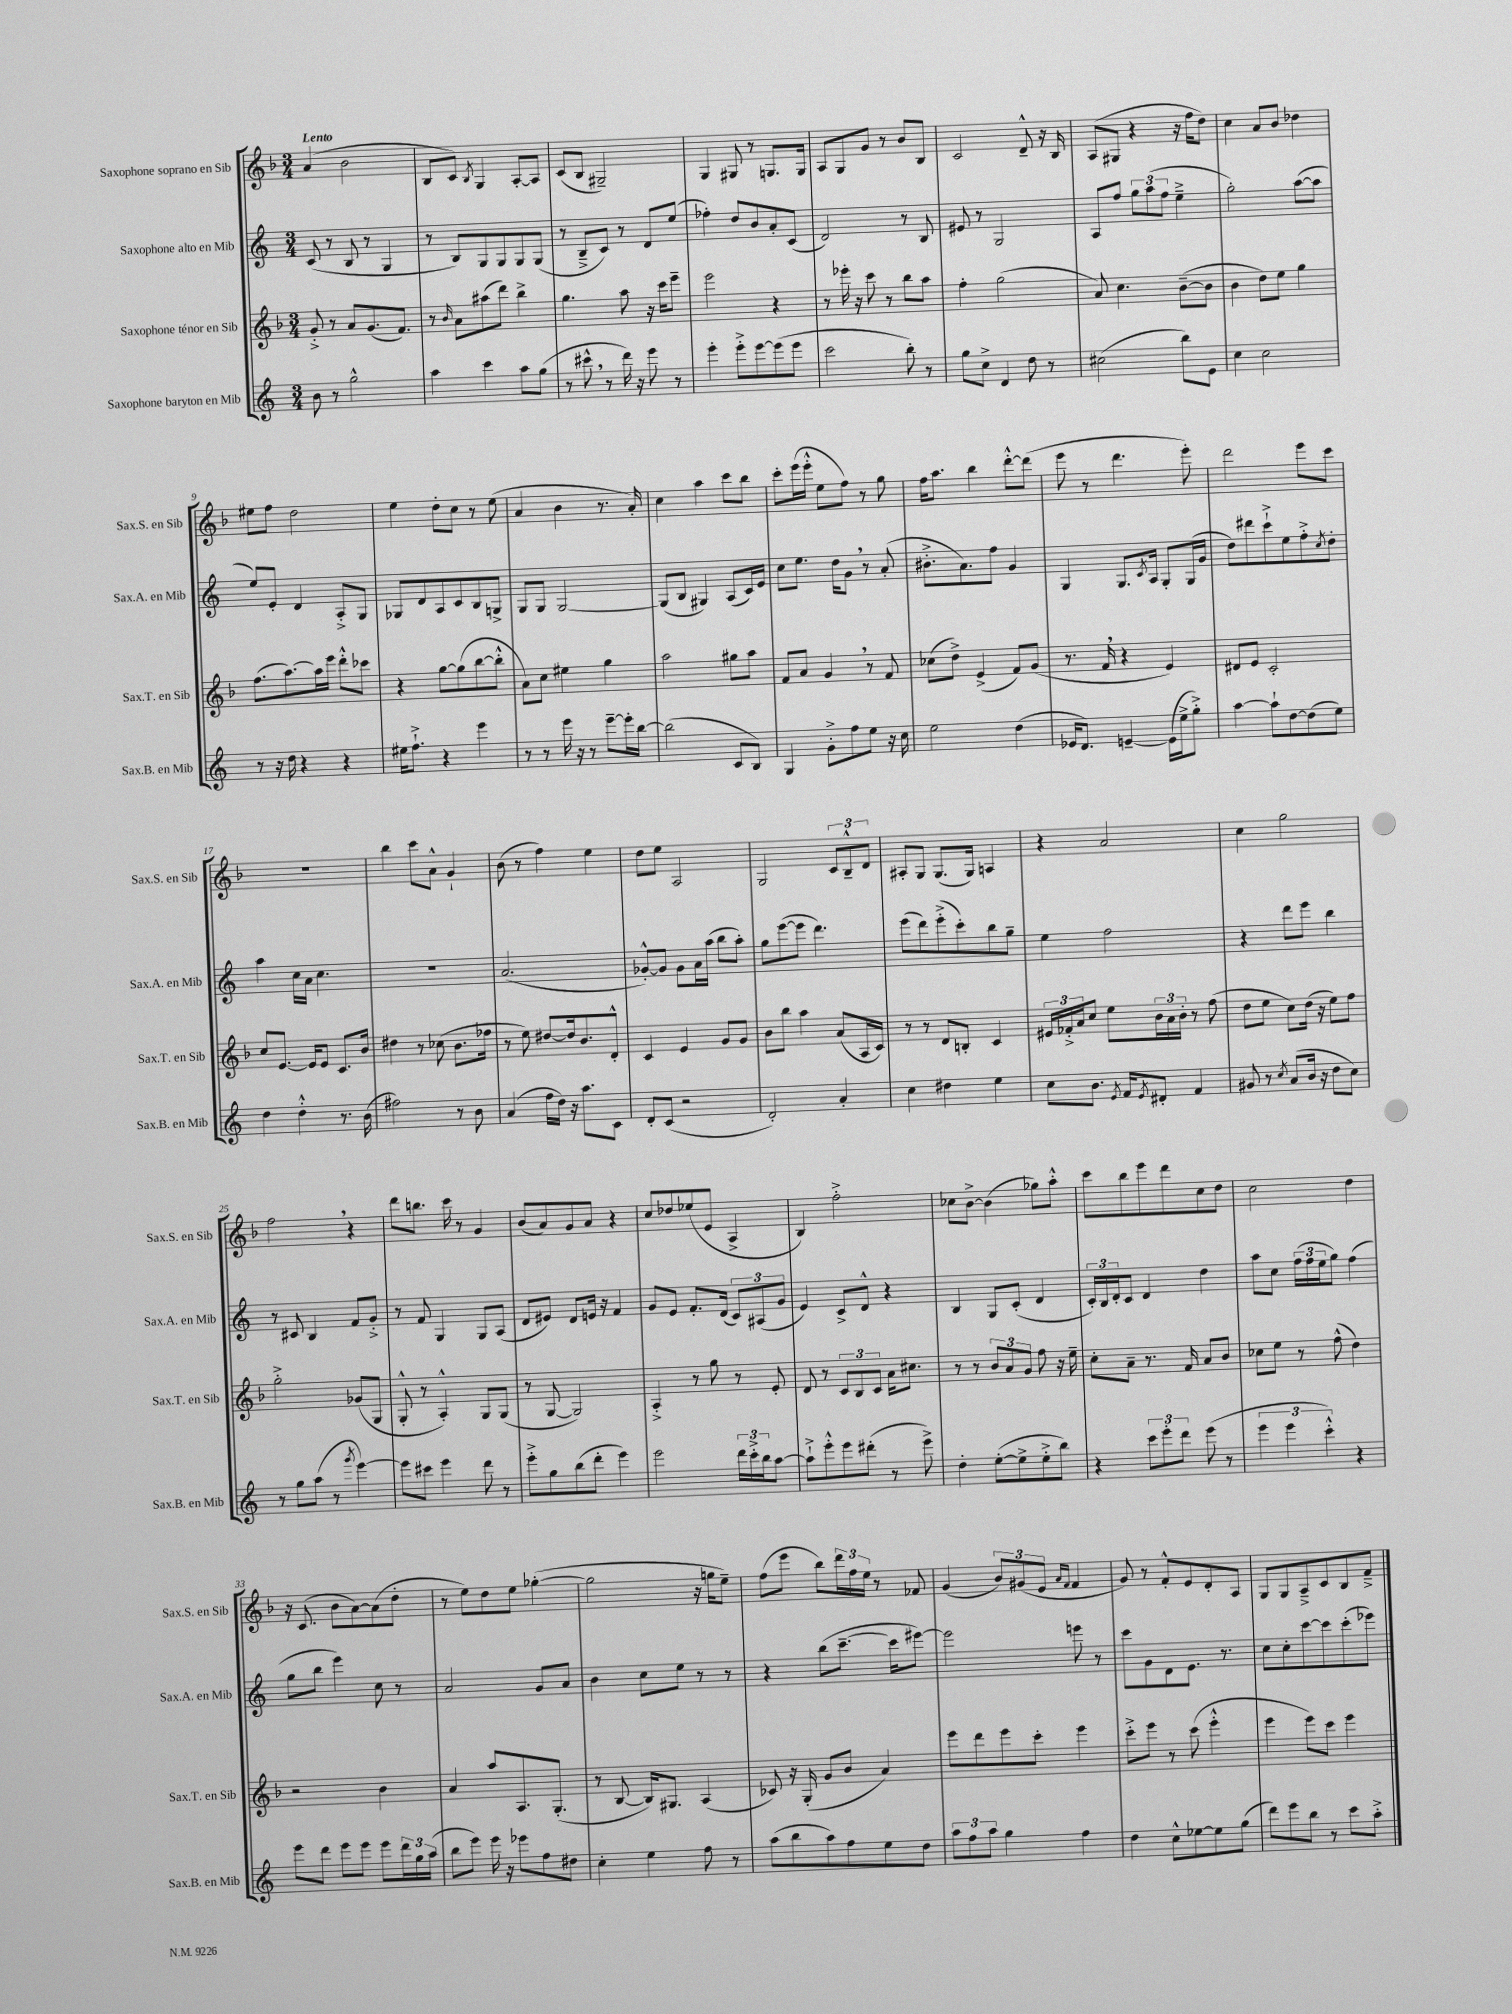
<<
\new StaffGroup <<
\new Staff = "s0" \with { instrumentName = "Saxophone soprano en Sib" shortInstrumentName = "Sax.S. en Sib" } {
    \clef treble \key f \major \numericTimeSignature \time 3/4 \tempo "Lento"
    a'4( bes'2 |
    bes8 c'8) \acciaccatura { bes8 } g4 a8~-. a8 |
    c'8( bes8 gis2--) |
    g4 gis8 r8 g8. g16 |
    a8 g8 g'8 r8 bes'8 bes8 |
    c'2 d'8---^ r16 bes16 |
    a8( gis8 r4 r16 f''16 d''8) |
    c''4 a'8 bes'8 des''4 |
    eis''8 f''8 d''2 |
    e''4 d''8-. c''8 r8 e''8( |
    a'4 bes'4 r8. a'16-.) |
    c''4 a''4 c'''8 bes''8 |
    c'''8-. e'''16( e'''16-.-^ e''8 f''8) r8 g''8 |
    f''16 a''8. bes''4 d'''8~-.-^ d'''8( |
    e'''8 r8 d'''4. e'''8-.) |
    d'''2 e'''8 c'''8 |
    R2. |
    bes''4 c'''8 a'8-^ g'4-! |
    bes'8( r8 f''4) e''4 |
    d''8 e''8 a2 |
    g2 \tuplet 3/2 { c'8 bes8---^ d'8 } |
    ais8-. g8 g8.( g16) a4 |
    r4 a'2 |
    c''4 g''2 |
    f''2 \breathe r4 |
    d'''8 b''8. c'''16 r8 g'4 |
    bes'8( a'8) g'8 a'8 r4 |
    c''8 des''8 ees''8( e'8 a4-> |
    bes4) f''2-.-> |
    ces''8 bes'8~-> bes'4( ges''8) a''8-.-^ |
    c'''8 bes''8 e'''8 d'''8 c''8 d''8 |
    c''2 d''4 |
    r16 c'8.( bes'8 a'8~) a'8( d''8-. |
    r8 e''8) d''8 e''8 ges''4~-.( |
    ges''2 r16 g''16 e''8--) |
    f''8( e'''8 bes''8) \tuplet 3/2 { d'''16 f''16 e''16 } r8 fes'8 |
    g'4( \tuplet 3/2 { bes'8) gis'8( e'8 } \grace { a'16 f'16 } f'4 |
    g'8) r8 f'8-.-^ e'8 d'8-. a8 |
    g8 g8 a8---> c'8 bes8 f'8---> \bar "|." |
}
\new Staff = "s1" \with { instrumentName = "Saxophone alto en Mib" shortInstrumentName = "Sax.A. en Mib" } {
    \clef treble \key c \major \numericTimeSignature \time 3/4
    c'8( r8 b8 r8 g4 |
    r8 b8) g8 g8 g8 g8( |
    r8 b8---> c'8) r8 d'8 e''8( |
    fes''4-.) d''8 b'8 a'8-. c'8( |
    d'2) r8 b8 |
    eis'8 r8 g2 |
    a8 f''8 \tuplet 3/2 { g''8 a''8( f''8 } e''4---> |
    g''2-.) a''8~( a''8 |
    e''8) e'8-. d'4 a8-.-> g8 |
    ges8 d'8 a8 c'8 b8 g8-> |
    g8 g8 g2~ |
    g8( b8 gis4) a8( c'16) e'16 |
    c''8 e''8. d''16 g'8 \breathe r8 a'8-.( |
    bis'8.-.-> a'8.) f''8 g'4 |
    g4 g8. \acciaccatura { c'8 } a16 g8-. g16( g'16 |
    d''8) dis'''8 c'''8-!-> e''8 f''8-.-> \acciaccatura { c''8 } d''8-. |
    a''4 c''16 a'16 c''4. |
    R2. |
    a'2.( |
    ges'8~-.-^) ges'8 ges'8 a'16 a''16( b''8 a''8-.) |
    g''8 e'''8~( e'''8 d'''4.) |
    e'''8( d'''8) e'''8-.->( c'''8-.) b''8 g''8-- |
    e''4 f''2 |
    r4 d'''8 e'''8 b''4 |
    r8 cis'8 b4 f'8 g'8-.-> |
    r8 f'8 g4 g8 a8( |
    d'8 eis'8) d'8 e'16 r16 f'4 |
    g'8 e'8 f'8.-. d'16( \tuplet 3/2 { c'8) ais8( g'8 } |
    e'4) c'8-> d'8-^ r4 |
    b4 g8 c'8-.( d'4 |
    \tuplet 3/2 { c'16-.) b16 d'16-. } c'8 d'4 d''4 |
    a''8 c''8 \tuplet 3/2 { f''16( f''16 e''16 } g''8) f''4( |
    g''8 b''8 e'''4) c''8 r8 |
    a'2 g'8 a'8 |
    b'4 c''8 e''8 r8 r8 |
    r4 b''8( c'''8.~-- c'''16 eis'''8~) |
    eis'''2 e'''8 r8 |
    c'''8 g'8 d'8 e'8. r8. |
    c''8 c''8-. c'''8~ c'''8 c'''8-.( ees'''8) \bar "|." |
}
\new Staff = "s2" \with { instrumentName = "Saxophone ténor en Sib" shortInstrumentName = "Sax.T. en Sib" } {
    \clef treble \key f \major \numericTimeSignature \time 3/4
    g'8-.-> r8 a'8 g'8.( f'8.) |
    r8 \grace { bes'16 } a'8 ais''8( d'''8) bes''4-> |
    g''4. a''8 r16 c'''16 e'''8-- |
    e'''2 r4 |
    r8 ees'''16-. r16 c'''8 r8 bes''8 a''8 |
    f''4-. g''2( |
    a'8) c''4. bes'8~--( bes'8 |
    bes'4 d''8) e''8 g''4 |
    f''8.( a''8.~) a''16 e'''16 d'''8-.-^ ces'''8 |
    r4 g''8~ g''8( bes''8~ bes''8-.-^ |
    a'8) c''8 eis''4 g''4 |
    a''2 gis''8 a''8 |
    f'8 a'8 g'4 \breathe r8 f'8 |
    ces''8( d''8->) e'4->( f'8) g'8( |
    r8. f'16 \breathe r4 e'4) |
    dis'8 e'8 c'2-. |
    c''8 e'8.~ e'16 e'8 c'8. bes'16 |
    dis''4 r8 ces''8( bes'8. fes''16 |
    r8 e''8) dis''8~ dis''16 bes'8. d'8-.-^ |
    c'4 e'4 g'8 g'8 |
    bes'8 bes''8 a''4 a'8( a16 c'16) |
    r8 r8 d'8 b8-. c'4 |
    \tuplet 3/2 { eis'16 fes'16-.-> a'16 } c''8 e''8 \tuplet 3/2 { bes'16 a'16 bes'16-. } r8 f''8( |
    d''8 e''8 c''8) d''16( r16 e''8) f''8 |
    g''2-.-> ges'8( g8 |
    g8-.-^ r8 a4-.-^) g8 g8( |
    r8 g8~ g2) |
    a4-.-> r8 g''8 r8 e'8-. |
    d'8 r8 \tuplet 3/2 { c'8 bes8 c'8 } a'16 cis''8. |
    r8 r8 \tuplet 3/2 { bes'8 a'8 g'8 } f''8 r16 e''16-- |
    c''8-. a'8-- r8. f'16 a'8 bes'8 |
    ces''8 e''8 r8 f''8-^( d''4) |
    r2 bes'4 |
    a'4 a''8 a8. g8.-.( |
    r8 bes8~ bes16) gis8. a4( |
    ces'8) r16 g16-.( g'8 bes'8 a'4) |
    e'''8 d'''8 e'''8 c'''8-. e'''4 |
    c'''8-.-> e'''8 r8 c'''8( e'''4-.-^ |
    e'''4 e'''8) c'''8 e'''4 \bar "|." |
}
\new Staff = "s3" \with { instrumentName = "Saxophone baryton en Mib" shortInstrumentName = "Sax.B. en Mib" } {
    \clef treble \key c \major \numericTimeSignature \time 3/4
    b'8 r8 g''2-^ |
    a''4 c'''4 a''8 g''8( |
    r8 cis'''8-^ \breathe r8 d'''16) r16 e'''8 r8 |
    e'''4-. e'''8-.-> e'''8~ e'''8( e'''8 |
    c'''2 b''8-.) r8 |
    g''8 c''8-> d'4 d''8 r8 |
    cis''2( b''8) e'8 |
    c''4 c''2 |
    r8 r16 d''16 r4 r4 |
    eis''16 f''8.-!-> r4 e'''4 |
    r8 r8 e'''16 r16 r8 e'''8~-- e'''16-. b''16~ |
    b''2( c'8 b8) |
    g4 g'8-.-> f''8 e''8 r16 c''16 |
    e''2 d''4( |
    ees'16 d'8.) e'4~-- e'16( e''16-> g''8-.->) |
    a''4~ a''8-! d''8~ d''8( e''8) |
    d''4 d''4-.-^ r8. b'16( |
    fis''2) r8 b'8 |
    a'4( f''16 d''16) r16 a''8. c'8 |
    d'8-. c'8( r2 |
    d'2-.) a'4-. |
    c''4 dis''4 e''4 |
    c''8 b'8. \acciaccatura { e'8 } f'16 \acciaccatura { e'8 } dis'8-. f'4 |
    gis'8 r8 \acciaccatura { c''8 } a'8( b'16 r16 d''8 c''8) |
    r8 g''8 a''8( r8 \acciaccatura { g'''8 } e'''4~) |
    e'''8 cis'''8 e'''4 d'''8 r8 |
    e'''8-.-> g''8 b''8( d'''8-. e'''4) |
    e'''2 \tuplet 3/2 { d'''16 c'''16-.-> b''16 } a''8~ |
    a''8-!-> e'''8-.-^ e'''8 dis'''8-.( r8 e'''8->) |
    d''4-. e''8~-.( e''8-> e''8-.-> b''8) |
    r4 \tuplet 3/2 { c'''8 e'''8-. d'''8 } e'''8( r8 |
    \tuplet 3/2 { e'''4 e'''4 c'''4-.-^) } r4 |
    e'''8 d'''8 e'''8 e'''8 e'''8 \tuplet 3/2 { d'''16 g''16 a''16( } |
    b''8 e'''8) e'''16 r16 ees'''8 f''8 dis''8 |
    c''4-. e''4 f''8 r8 |
    a''8( b''8 a''8) f''8 e''8 d''8 |
    \tuplet 3/2 { a''8 f''8 a''8 } g''4 f''4 |
    d''4 c''8-^ ees''8~ ees''8 g''8( |
    d'''8) e'''8 b''8 r8 c'''8 a''8-.-> \bar "|." |
}
>>
>>
